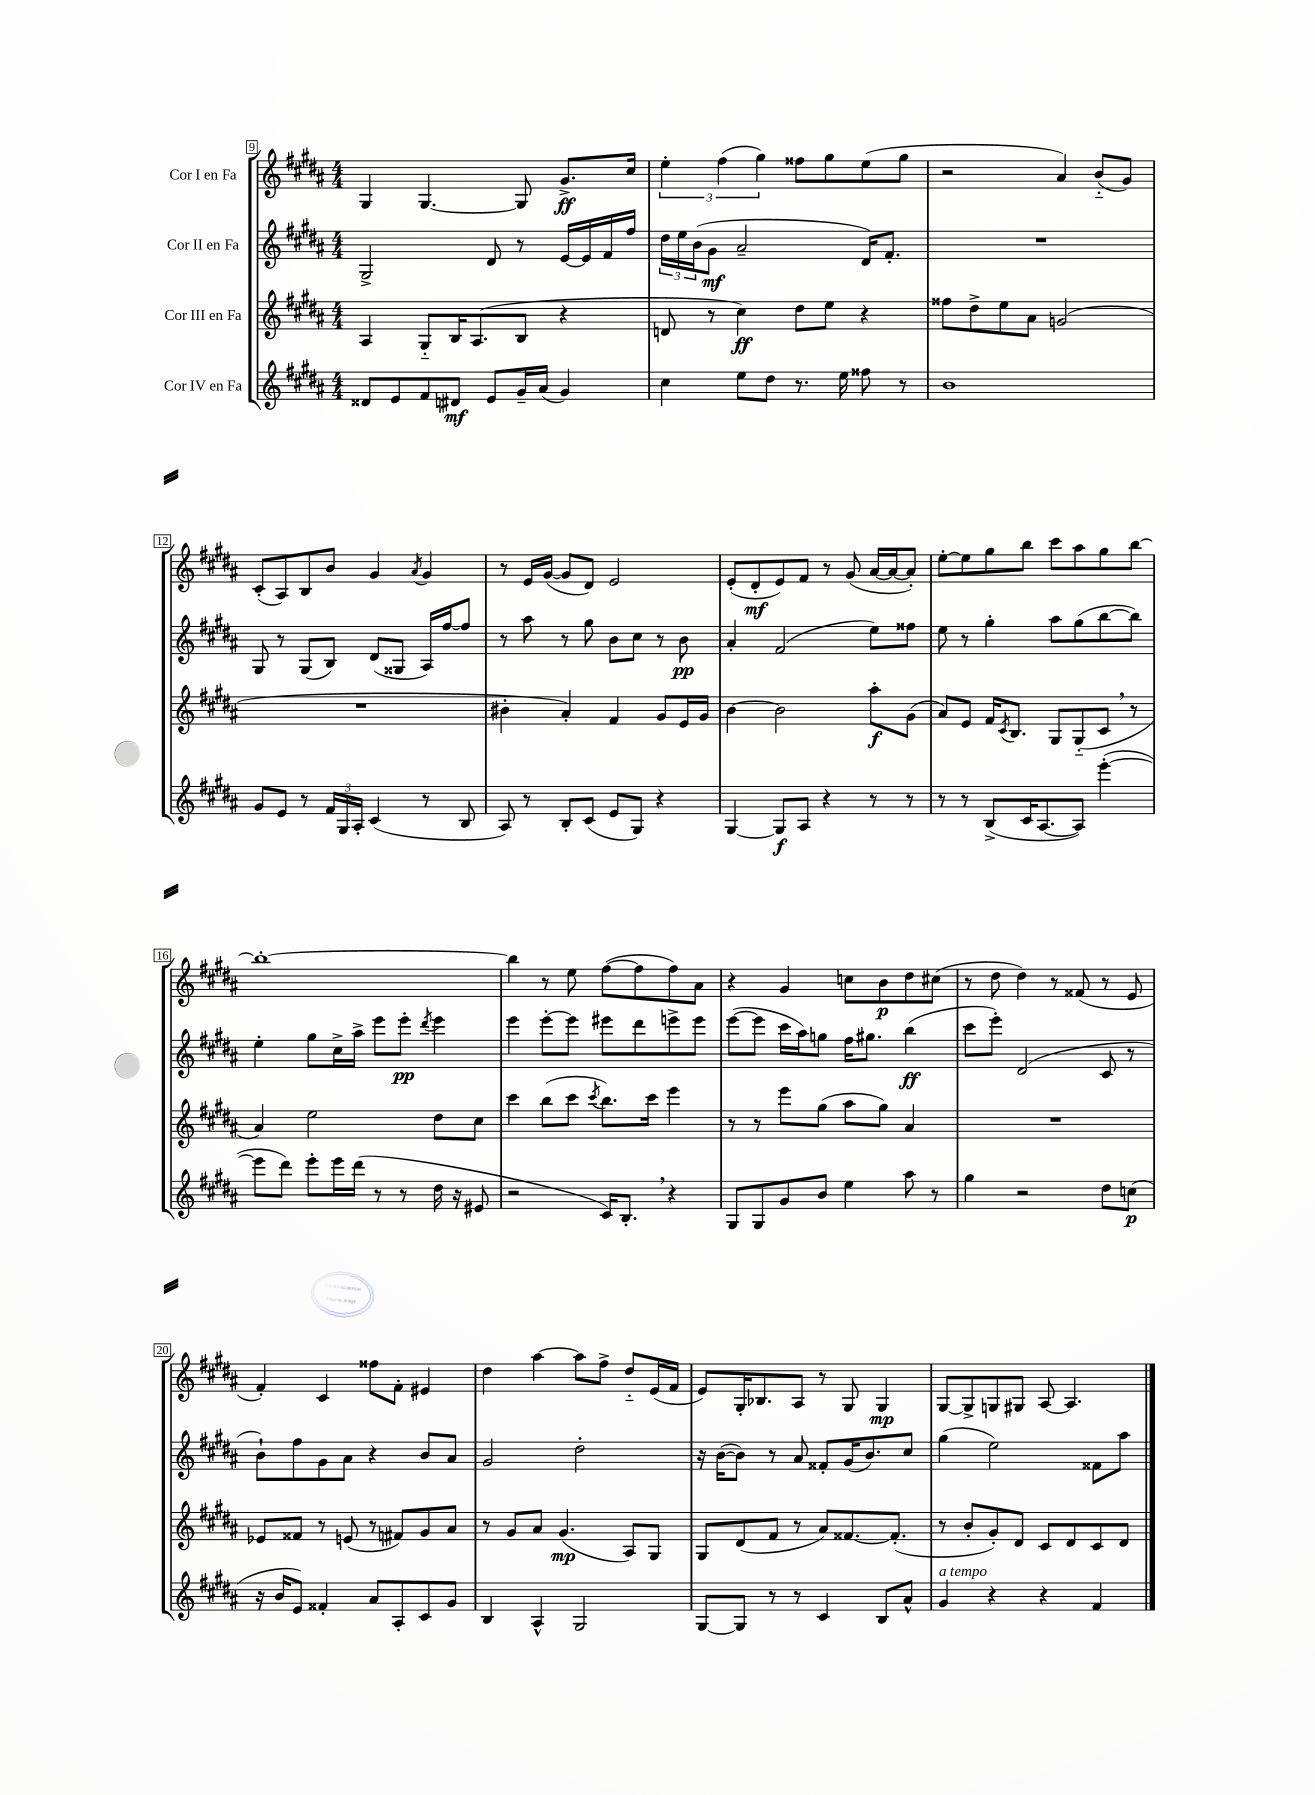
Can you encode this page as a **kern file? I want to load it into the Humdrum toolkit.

**kern	**kern	**kern	**kern
*staff4	*staff3	*staff2	*staff1
*clefG2	*clefG2	*clefG2	*clefG2
*k[f#c#g#d#a#]	*k[f#c#g#d#a#]	*k[f#c#g#d#a#]	*k[f#c#g#d#a#]
*M4/4	*M4/4	*M4/4	*M4/4
8d##	4A#	2G#^	4G#
8e	.	.	.
8f#	8G#'~	.	[4.G#
8d#	16B	.	.
.	(8.A#	.	.
8e	.	8d#	.
16g#~	8B	8r	8G#]
(16a#	.	.	.
4g#)	4r	[16e	8.g#^
.	.	16e]	.
.	.	16f#	.
.	.	16ff#	16cc#
=	=	=	=
4cc#	8d	24dd#	6ee'
.	.	24ee	.
.	.	(24b	.
.	8r	8g#	.
.	.	.	(6ff#
8ee	4cc#)	2a#~	.
.	.	.	6gg#)
8dd#	.	.	.
8.r	8dd#	.	8ff##
.	8ee	.	8gg#
16ee	.	.	.
8ff##	4r	16d#)	(8ee
.	.	8.f#'	.
8r	.	.	8gg#
=	=	=	=
1b	8ff##	1r	2r
.	8dd#^	.	.
.	8ee	.	.
.	8a#	.	.
.	(2g	.	4a#)
.	.	.	(8b'~
.	.	.	8g#)
=	=	=	=
8g#	1r	8G#	(8c#'
8e	.	8r	8A#)
8r	.	(8G#	8B
24f#	.	8B)	8b
24G#	.	.	.
24A#'	.	.	.
(4c#	.	(8d#	4g#
.	.	8G##	.
.	.	.	8qa#
8r	.	16A#)	4g#
.	.	[16ff#	.
8B	.	8ff#]	.
=	=	=	=
8A#)	4b#'	8r	8r
8r	.	8aa#	16e
.	.	.	([16g#
8B'	4a#')	8r	8g#]
(8c#	.	8gg#	8d#)
8e	4f#	8b	2e
8G#)	.	8cc#	.
4r	8g#	8r	.
.	16e	8b	.
.	16g#	.	.
=	=	=	=
[4G#	[4b	4a#'	(8e'
.	.	.	8d#'
8G#]	2b]	(2f#	8e)
8A#	.	.	8f#
4r	.	.	8r
.	.	.	(8g#
8r	8aa#'	8ee)	[16a#
.	.	.	16a#_
8r	(8g#	8ff##	8a#'])
=	=	=	=
8r	8a#)	8ee	[8ee'
8r	8e	8r	8ee]
(8B^	16f#	4gg#'	8gg#
.	8qc#	.	.
.	8.B	.	.
16c#	.	.	8bb
[8.A#	.	.	.
.	8G#	8aa#	8ccc#
8A#])	(8G#'~	(8gg#	8aa#
([4eee'	8c#	[8bb	8gg#
.	8r	8bb])	[8bb
=	=	=	=
8eee]	4a#)	4ee'	1bb'_
8ddd#)	.	.	.
8eee'	2ee	8gg#	.
16eee	.	16cc#^	.
(16ddd#	.	16aa#^	.
8r	.	8eee	.
8r	.	8eee'	.
.	.	8qddd#	.
16dd#	8dd#	4eee	.
16r	.	.	.
8e#	8cc#	.	.
=	=	=	=
2r	4ccc#	4eee	4bb]
.	(8bb	[8eee'	8r
.	8ccc#	8eee]	8ee
.	8qccc#	.	.
16c#)	8.bb)	8eee#	([8ff#
8.B'	.	.	.
.	.	8ddd#	8ff#]
.	16ccc#	.	.
4r	4eee	8eee^	8ff#)
.	.	8eee	8a#
=	=	=	=
8G#	8r	([8eee	4r
8G#	8r	8eee]	.
8g#	8eee	16ccc#	4g#
.	.	16aa#)	.
8b	(8gg#	8gg	.
4ee	8aa#	16ff#	8cc
.	.	8.gg#	.
.	8gg#)	.	8b
8aa#	4a#	(4bb	8dd#
8r	.	.	(8cc#
=	=	=	=
4gg#	1r	8ccc#	8r
.	.	8eee')	8dd#
2r	.	(2d#	4dd#)
.	.	.	8r
.	.	.	(8f##
8dd#	.	8c#	8r
(8cc	.	8r	8e
=	=	=	=
16r	8e-	8b`)	4f#')
16b	.	.	.
8e)	8f##	8ff#	.
4f##'	8r	8g#	4c#
.	(8e	8a#	.
8a#	8r	4r	8ff##
8A#'	8f#)	.	8f#'
8c#	8g#	8b	4e#
8g#	8a#	8a#	.
=	=	=	=
4B	8r	2g#	4dd#
.	8g#	.	.
4A#^^	8a#	.	[4aa#
.	(4.g#	.	.
2G#	.	2dd#'	8aa#]
.	.	.	8ff#^
.	8A#)	.	8dd#'~
.	8G#	.	(16e
.	.	.	16f#
=	=	=	=
[8G#	8G#	16r	8e)
.	.	([16b	.
8G#]	(8d#	8b])	16G#'
.	.	.	8.B-
8r	8f#	8r	.
8r	8r	8a#	8A#
4c#	8a#)	8f##'	8r
.	[8.f##	(16g#	8G#
.	.	8.b)	.
8B	.	.	4G#
.	(8.f##']	.	.
8a#^^	.	8cc#	.
=	=	=	=
4g#	8r	(4gg#	[8G#
.	8b'	.	8G#^]
4r	8g#')	2ee)	8G
.	8d#	.	8G#
4r	8c#	.	[8A#
.	8d#	.	4.A#]
4f#	8c#	8f##	.
.	8d#	8aa#	.
==	==	==	==
*-	*-	*-	*-
